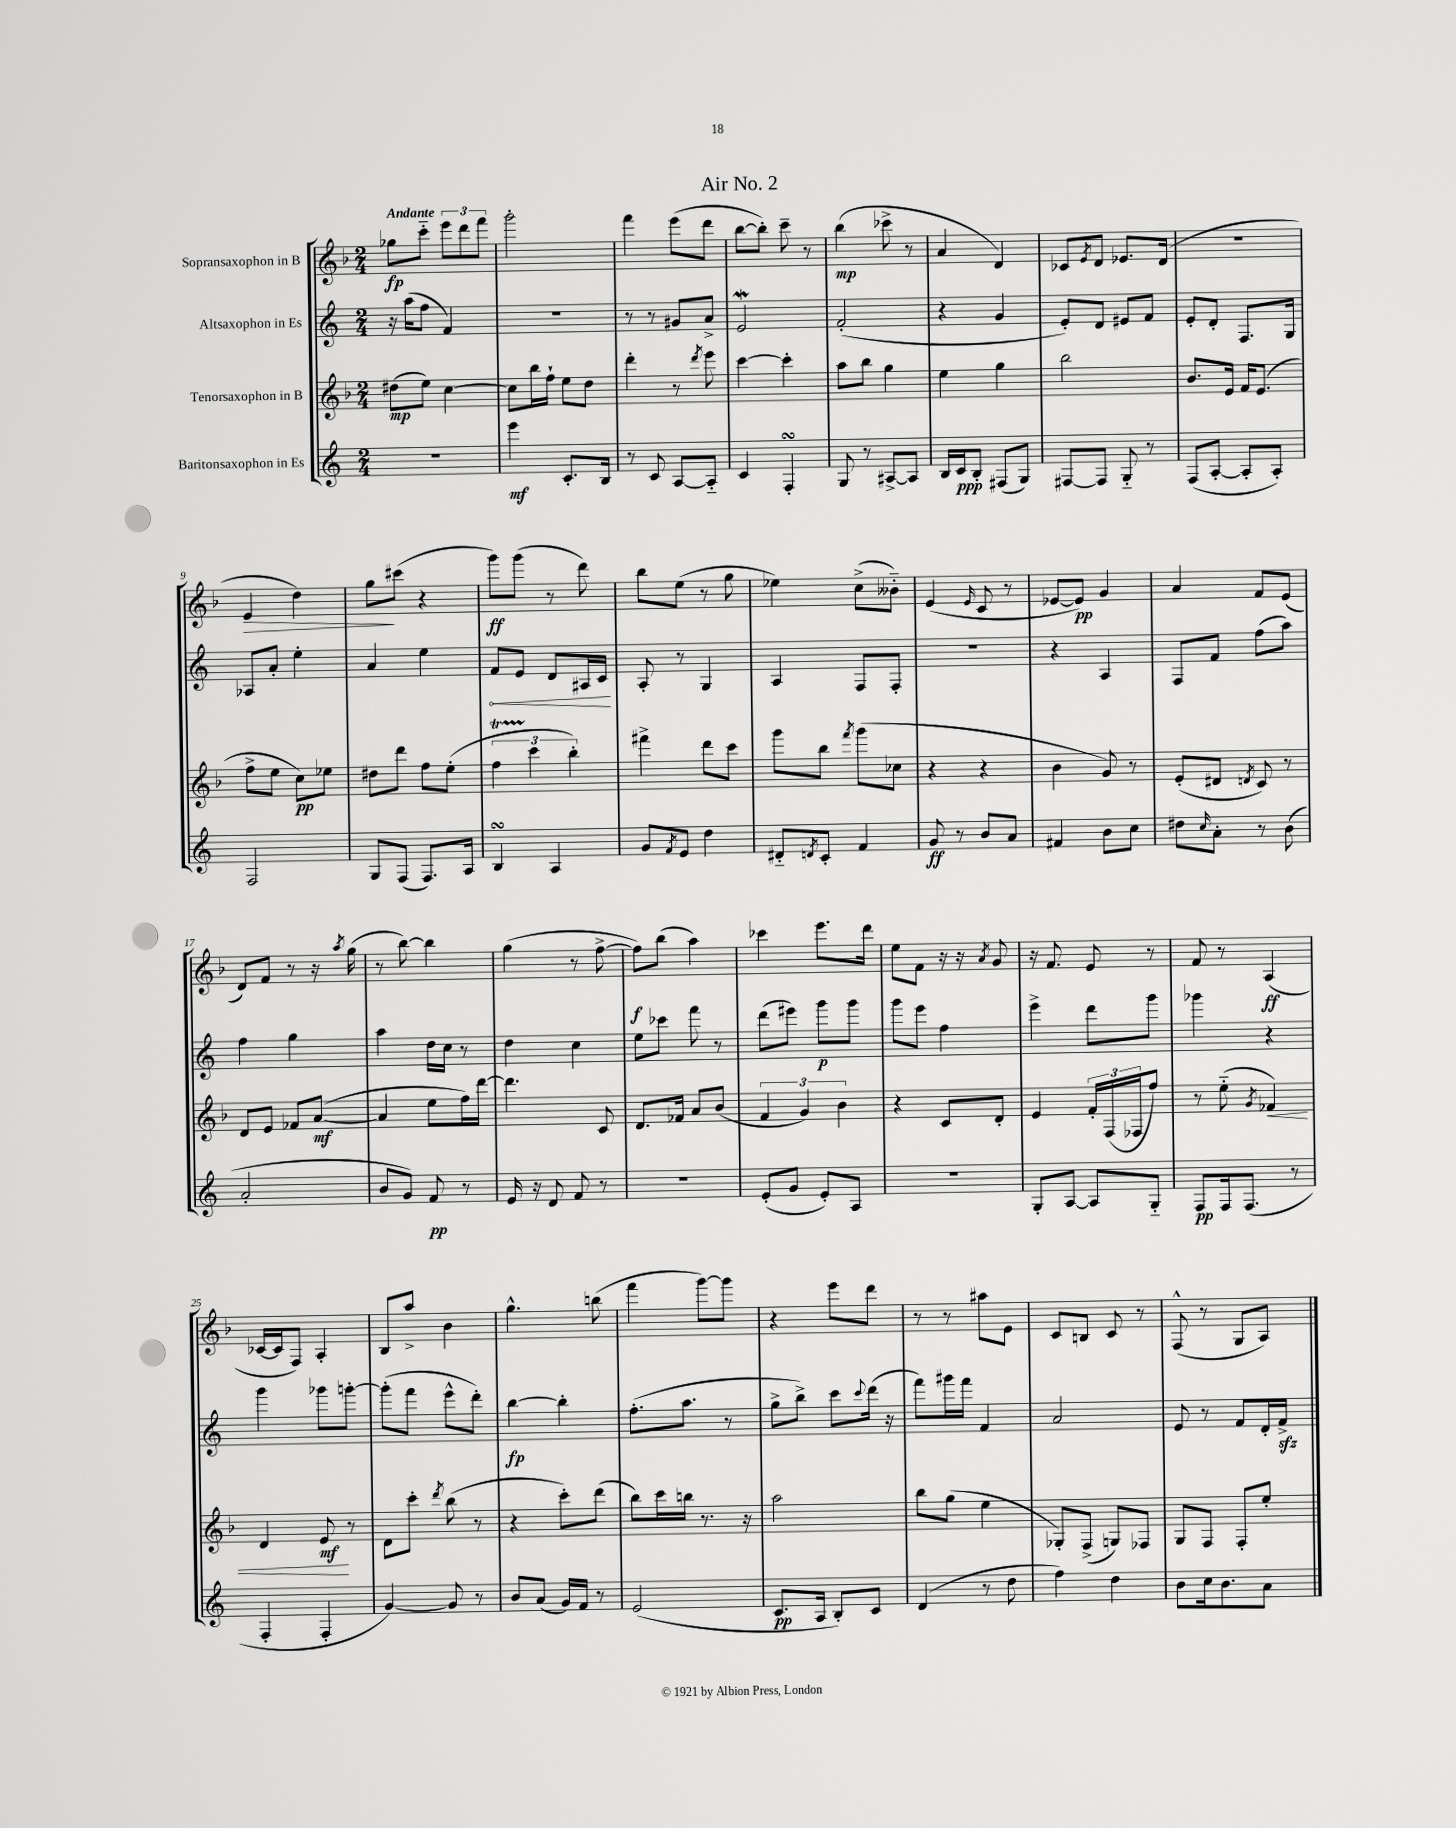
\header { title = "Air No. 2" }
<<
\new StaffGroup <<
\new Staff = "s0" \with { instrumentName = "Sopransaxophon in B" } {
    \clef treble \key f \major \numericTimeSignature \time 2/4 \tempo "Andante"
    ges''8\fp c'''8-_ \tuplet 3/2 { e'''8 d'''8 f'''8 } |
    g'''2-. |
    f'''4 e'''8( d'''8 |
    bes''8~ bes''8-.) c'''8-- r8 |
    bes''4\mp( ces'''8-> r8 |
    a'4 d'4) |
    ces'8 \acciaccatura { e'8 } d'8 ees'8. d'16( |
    r2 |
    e'4\> d''4) |
    g''8\! cis'''8( r4 |
    g'''8\ff) g'''8( r8 d'''8) |
    bes''8 e''8( r8 g''8 |
    ees''4) c''8->( beses'8-_) |
    e'4( \grace { e'16 } c'8 r8 |
    ees'8~ ees'8\pp) g'4 |
    a'4 f'8 e'8( |
    d'8) f'8 r8 r16 \acciaccatura { a''8 } g''16( |
    r8 bes''8~) bes''4 |
    g''4( r8 f''8~-> |
    f''8\f) bes''8( a''4) |
    ces'''4 e'''8. d'''16 |
    e''8 f'8 r16 r16 \acciaccatura { a'8 } g'8 |
    r16 f'8. e'8 r8 |
    f'8 r8 a4\ff( |
    ces'16~ ces'16 f8) a4-. |
    bes8 a''8-> bes'4 |
    g''4.-^ b''8( |
    f'''4 g'''8~) g'''8 |
    r4 e'''8 d'''8 |
    r8 r8 ais''8 e'8 |
    c'8 b8 c'8 r8 |
    f8-^( r8 g8 a8) \bar "|." |
}
\new Staff = "s1" \with { instrumentName = "Altsaxophon in Es" } {
    \clef treble \key c \major \numericTimeSignature \time 2/4
    r16 a''16( f''8 f'4) |
    R2 |
    r8 r8 gis'8 a'8-> |
    e'2\mordent |
    f'2-.( |
    r4 g'4 |
    e'8-.) d'8 eis'8 f'8 |
    e'8-. d'8-. f8. g16 |
    aes8 a'8-. e''4-. |
    a'4 e''4 |
    \once \override Hairpin.circled-tip = ##t f'8\< e'8 d'8 ais16 c'16\! |
    a8-. r8 g4 |
    a4 f8 f8-. |
    R2 |
    r4 a4 |
    f8 f'8 f''8( a''8) |
    f''4 g''4 |
    a''4 d''16 c''16 r8 |
    d''4 c''4 |
    e''8 ces'''8 f'''8 r8 |
    d'''8( eis'''8) g'''8\p g'''8 |
    g'''8 e'''8 f''4 |
    e'''4-> d'''8 g'''8 |
    ges'''4 r4 |
    g'''4 ges'''8 g'''8~-. |
    g'''8-.( f'''8 e'''8-^ d'''8-.) |
    b''4~\fp b''4-. |
    f''8.-.( a''8. r8 |
    g''8-> b''8->) c'''8 \appoggiatura { c'''8 } d'''16( r16 |
    f'''8) gis'''16 f'''16 f'4 |
    a'2 |
    e'8 r8 f'8 d'16-. f'16->\sfz \bar "|." |
}
\new Staff = "s2" \with { instrumentName = "Tenorsaxophon in B" } {
    \clef treble \key f \major \numericTimeSignature \time 2/4
    dis''8\mp( e''8) c''4~ |
    c''8 bes''16 f''16-! e''8 d''8 |
    d'''4-. r8 \acciaccatura { d'''8 } e'''8 |
    c'''4~ c'''4-. |
    a''8 bes''8 g''4 |
    e''4 g''4 |
    bes''2 |
    bes'8. e'16 f'16 e'8.( |
    f''8-> e''8 c''8\pp) ees''8 |
    dis''8 d'''8 f''8 e''8-.( |
    \tuplet 3/2 { f''4\startTrillSpan c'''4\stopTrillSpan bes''4-.) } |
    fis'''4-> d'''8 c'''8 |
    g'''8 bes''8 \acciaccatura { f'''8 } g'''8( ces''8 |
    r4 r4 |
    bes'4 g'8) r8 |
    e'8-.( dis'8 \acciaccatura { d'8 } c'8) r8 |
    d'8 e'8 fes'8 a'8~\mf( |
    a'4 e''8 f''16) d'''16~ |
    d'''4. c'8 |
    d'8. fes'16 a'8 bes'8( |
    \tuplet 3/2 { f'4 g'4) bes'4 } |
    r4 c'8 d'8-. |
    e'4 \tuplet 3/2 { f'16-. f16( fes16 } f''8) |
    r8 e''8-_( \acciaccatura { g'8 } fes'4\<) |
    d'4 e'8\mf\! r8 |
    d'8 c'''8-. \acciaccatura { d'''8 } bes''8( r8 |
    r4 c'''8-.) d'''8( |
    bes''8) c'''16 b''16 r8. r16 |
    a''2 |
    bes''8 g''8( e''4 |
    ges8-.) f8->( g8) fes8 |
    g8 f8 f8-. e''8-. \bar "|." |
}
\new Staff = "s3" \with { instrumentName = "Baritonsaxophon in Es" } {
    \clef treble \key c \major \numericTimeSignature \time 2/4
    R2 |
    e'''4\mf c'8.-. b16 |
    r8 c'8 a8~ a8-_ |
    c'4 f4-.\turn |
    g8 r8 ais8~-> ais8 |
    b16 c'16\ppp b8-. fis8( g8) |
    fis8~ fis8 g8-_ r8 |
    f8( a8~-. a8-. a8-.) |
    f2 |
    g8 f8( f8.) a16 |
    b4\turn a4 |
    g'8 \acciaccatura { f'8 } e'8 d''4 |
    dis'8-_ \acciaccatura { d'8 } c'8-. f'4 |
    g'8\ff r8 b'8 a'8 |
    fis'4 b'8 c''8 |
    dis''8 \grace { c''16 } a'8-. r8 b'8( |
    a'2-. |
    b'8 g'8) f'8\pp r8 |
    e'16 r16 d'8 f'8 r8 |
    r2 |
    e'8-.( g'8 e'8-.) a8 |
    r2 |
    g8-. a8~ a8 g8-_ |
    f8\pp f16 f8.( r8 |
    f4-. f4-. |
    g'4~) g'8 r8 |
    b'8 a'8( g'16) f'16 r8 |
    e'2( |
    c'8.\pp a16 b8-.) c'8 |
    d'4( r8 d''8 |
    f''4) d''4 |
    b'8 c''16 b'8. a'8 \bar "|." |
}
>>
>>
